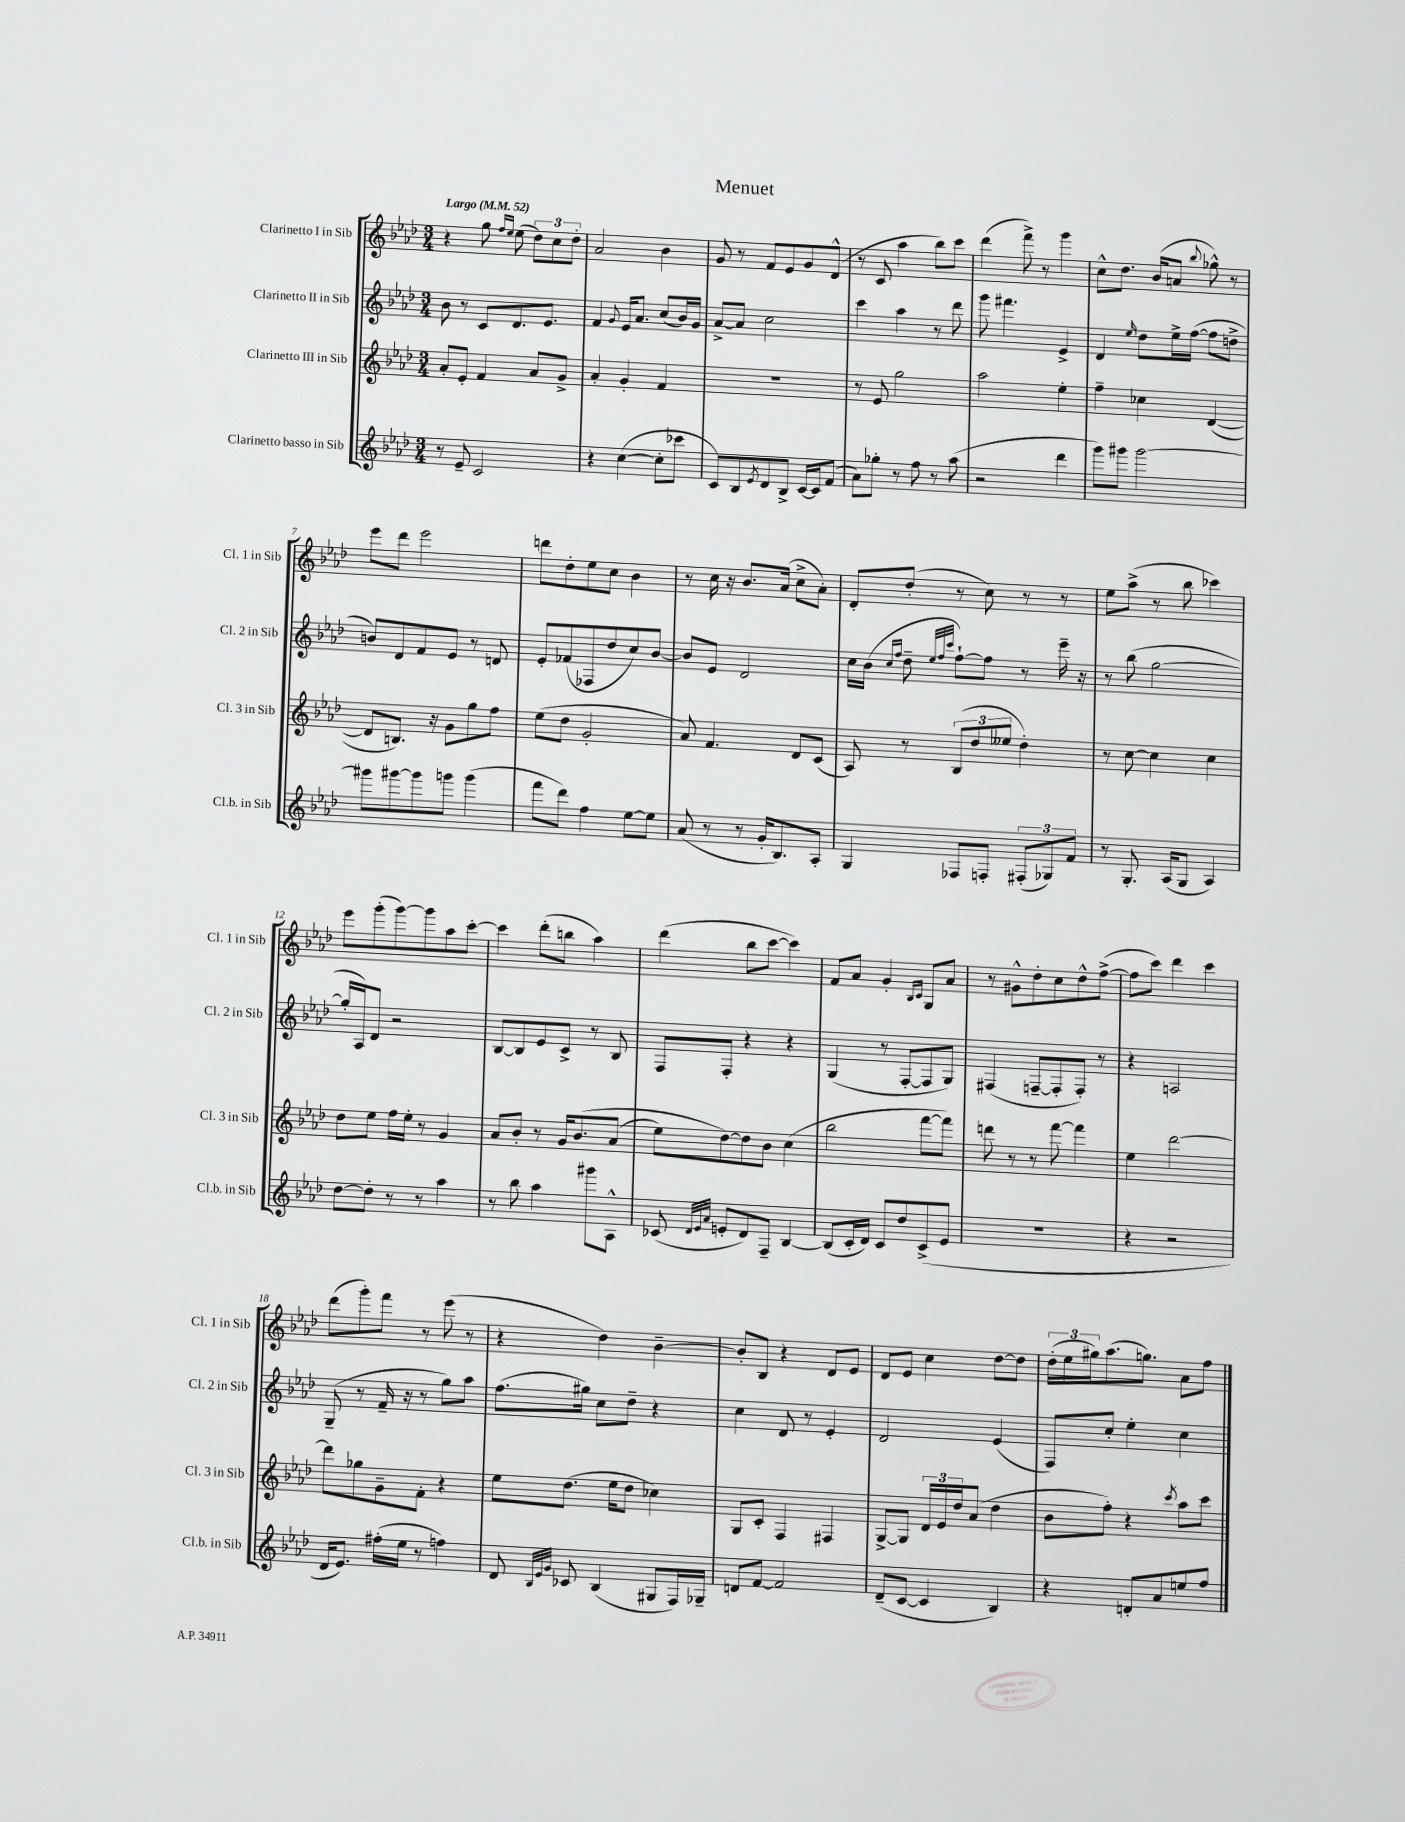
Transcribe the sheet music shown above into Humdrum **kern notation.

**kern	**kern	**kern	**kern
*staff4	*staff3	*staff2	*staff1
*clefG2	*clefG2	*clefG2	*clefG2
*k[b-e-a-d-]	*k[b-e-a-d-]	*k[b-e-a-d-]	*k[b-e-a-d-]
*M3/4	*M3/4	*M3/4	*M3/4
*MM52	*MM52	*MM52	*MM52
8r	8a-'	8b-	4r
8e-~	8e-'	8r	.
2c	4f	8c	8gg
.	.	.	16qqff
.	.	.	16qqee-
.	.	8.d-	(8ee-
.	8a-	.	12dd-)
.	.	8.e-	.
.	.	.	12cc
.	8g^	.	.
.	.	.	12dd-'
=	=	=	=
4r	4a-'	4f	2a-
.	.	8qqg	.
([4cc	4g'	16e-	.
.	.	8.a-	.
8cc']	4f	(8cc	4b-
8ccc-	.	16b-)	.
.	.	16g	.
=	=	=	=
8c)	2.r	[8a-^	8g
8B-	.	8a-]	8r
8qe-	.	.	.
8d-	.	2cc	8f
8B-^	.	.	8e-
[16c	.	.	8g
16c]	.	.	.
(8f	.	.	(8d-^^
=	=	=	=
8a-)	8r	4ccc	8r
8gg-'	8e-	.	8c
8r	2gg	4aa-	4aa-
8ff	.	.	.
8r	.	8r	8bb-)
(8aa-	.	8ddd-	8ccc
=	=	=	=
2r	2aa-	8ggg	(4ddd-
.	.	4.fff#	.
.	.	.	8fff^)
.	.	.	8r
4ddd-	4ee-'	4e-^	4ggg
=	=	=	=
8ggg)	4ff~	4d-	8cc^^
8ggg#	.	.	8.dd-
.	.	16qqee-	.
[2ggg#	4cc-	8dd-	.
.	.	.	(16b-
.	.	16ee-^	8a
.	.	([16ff	.
.	.	.	8qqbb-
.	([4d-	8ff]	8gg-^^)
.	.	8dd^	8r
=	=	=	=
8ggg#]	8d-]	8b)	8eee-
[8ggg#	8.B)	8d-	8ddd-
8ggg#]	.	8f	2eee-
.	16r	.	.
8ggg	8g	8e-	.
(4ggg	8gg	8r	.
.	8ff	8d	.
=	=	=	=
8fff	(8ee-	8e-'	8ddd
8ddd-)	8dd-	(8f-	8dd-'
4ff	2g'	8F-	8ee-
.	.	8dd-	8cc
[8ee-	.	8cc)	4b-
8ee-]	.	[8b-	.
=	=	=	=
(8a-	8a-)	8b-]	8r
8r	4.f	8e-	16cc
.	.	.	16r
8r	.	2d-	8.b-
16g'	.	.	.
8.B-)	.	.	(16a-
.	8d-	.	8cc^
8A-'	(8c	.	8a-')
=	=	=	=
4G	8A-)	16cc	8d-'
.	.	(16b-	.
.	.	16qqcc	.
.	.	16qqff	.
.	8r	8dd-~	(8dd-'
.	.	32qqee-	.
.	.	32qqff	.
.	.	32qqccc	.
8F-	(12B-	[8ff`)	8r
.	12dd-	.	.
8F'	.	8ff]	8cc)
.	12ee--	.	.
(12F#'	4dd-')	8r	8r
12G-)	.	.	.
.	.	16eee-~	8r
12f	.	.	.
.	.	16r	.
=	=	=	=
8r	8r	8r	8ee-
8.G'	[8cc	(8bb-	(8aa-^
.	4cc]	[2gg	8r
(16A-	.	.	.
8G	.	.	8bb-
4A-)	4cc	.	4ccc-)
=	=	=	=
[8dd-	8dd-	16gg']	8eee-
.	.	16A-)	.
8dd-']	8ee-	8d-	(8ggg'
8r	16ff	2r	[8ggg)
.	16ee-'	.	.
8r	8r	.	8ggg]
4aa-	4g	.	8aa-
.	.	.	[8ccc'
=	=	=	=
8r	8a-	[8B-	4ccc]
8bb-	8b-'	8B-]	.
4aa-	8r	8e-	(8ddd-'
.	16g	8c^	8bb
.	&(8.b-	.	.
8ggg#	.	8r	4aa-)
8A-^^	(8a-	8B-	.
=	=	=	=
(8c-	8ee-)	8F	(4ddd-
32qqd-	.	.	.
32qqe-	.	.	.
32qqa-	.	.	.
8e'	[8dd-&)	8F'	.
8d-)	8dd-]	4r	8bb-
8F~	8b-	.	[8ccc
[4B-	(4cc	4r	4ccc])
=	=	=	=
(8B-]	2bb-	(4G	8f
16c'	.	.	8a-
16d-)	.	.	.
8c	.	8r	4g'
8dd-	.	[8F'	.
.	.	.	16qqB-
.	.	.	16qqc
(8c^	[8fff	8F]	8G
8e-	8fff])	8G)	8a-
=	=	=	=
2.r	8ddd	(4F#	8r
.	8r	.	8g#^^
.	8r	[8F~	8dd-'
.	[8fff	8F']	8cc
.	4fff]	8F')	8dd-^^
.	.	8r	([8ff^
=	=	=	=
4r	4ee-	4r	8ff]
.	.	.	8ccc)
2r	[2ddd-	2A	4ddd-
.	.	.	4ccc
=	=	=	=
16d-	8ddd-]	(8G~	(8ddd-
8.e-)	.	.	.
.	8gg-	8r	8ggg')
(16ff#'	8g~	16f~	8fff
16ee-	.	16r	.
8r	8f'	8r	8r
4ff)	4r	8gg)	(8eee-
.	.	8aa-	8r
=	=	=	=
8d-	8ee-	(8.ff	4r
32qqB-	.	.	.
32qqe-	.	.	.
32qqg	.	.	.
8c-	(8.dd-	.	.
.	.	16gg#)	.
(4B-	.	8cc	4dd-)
.	16ee-	.	.
.	8dd-	8dd-~	.
8G#	4cc-)	4r	[4b-~
16F)	.	.	.
16G-~	.	.	.
=	=	=	=
8d	8G	4cc	8b-']
[8f	8c'	.	8B-
2f]	4F	8d-	4r
.	.	8r	.
.	4F#	4e-'	8d-
.	.	.	8e-
=	=	=	=
(8d-~	[8G^	2d-	8d-
[8c	8G]	.	8e-
4c]	24d-	.	4cc
.	24e-	.	.
.	24dd-	.	.
.	(8a-	.	.
4B-)	4dd-	(4e-	[8dd-
.	.	.	8dd-]
=	=	=	=
4r	8b-	8F)	(24dd-'
.	.	.	24ee-
.	.	.	24gg#)
.	8ff')	8cc'	(8.aa-
8d'	4r	4ee-'	.
.	.	.	8.gg)
8a-	.	.	.
.	8qccc	.	.
8ee	8aa-	4cc	8a-
8ff	8ccc	.	8ff
==	==	==	==
*-	*-	*-	*-
